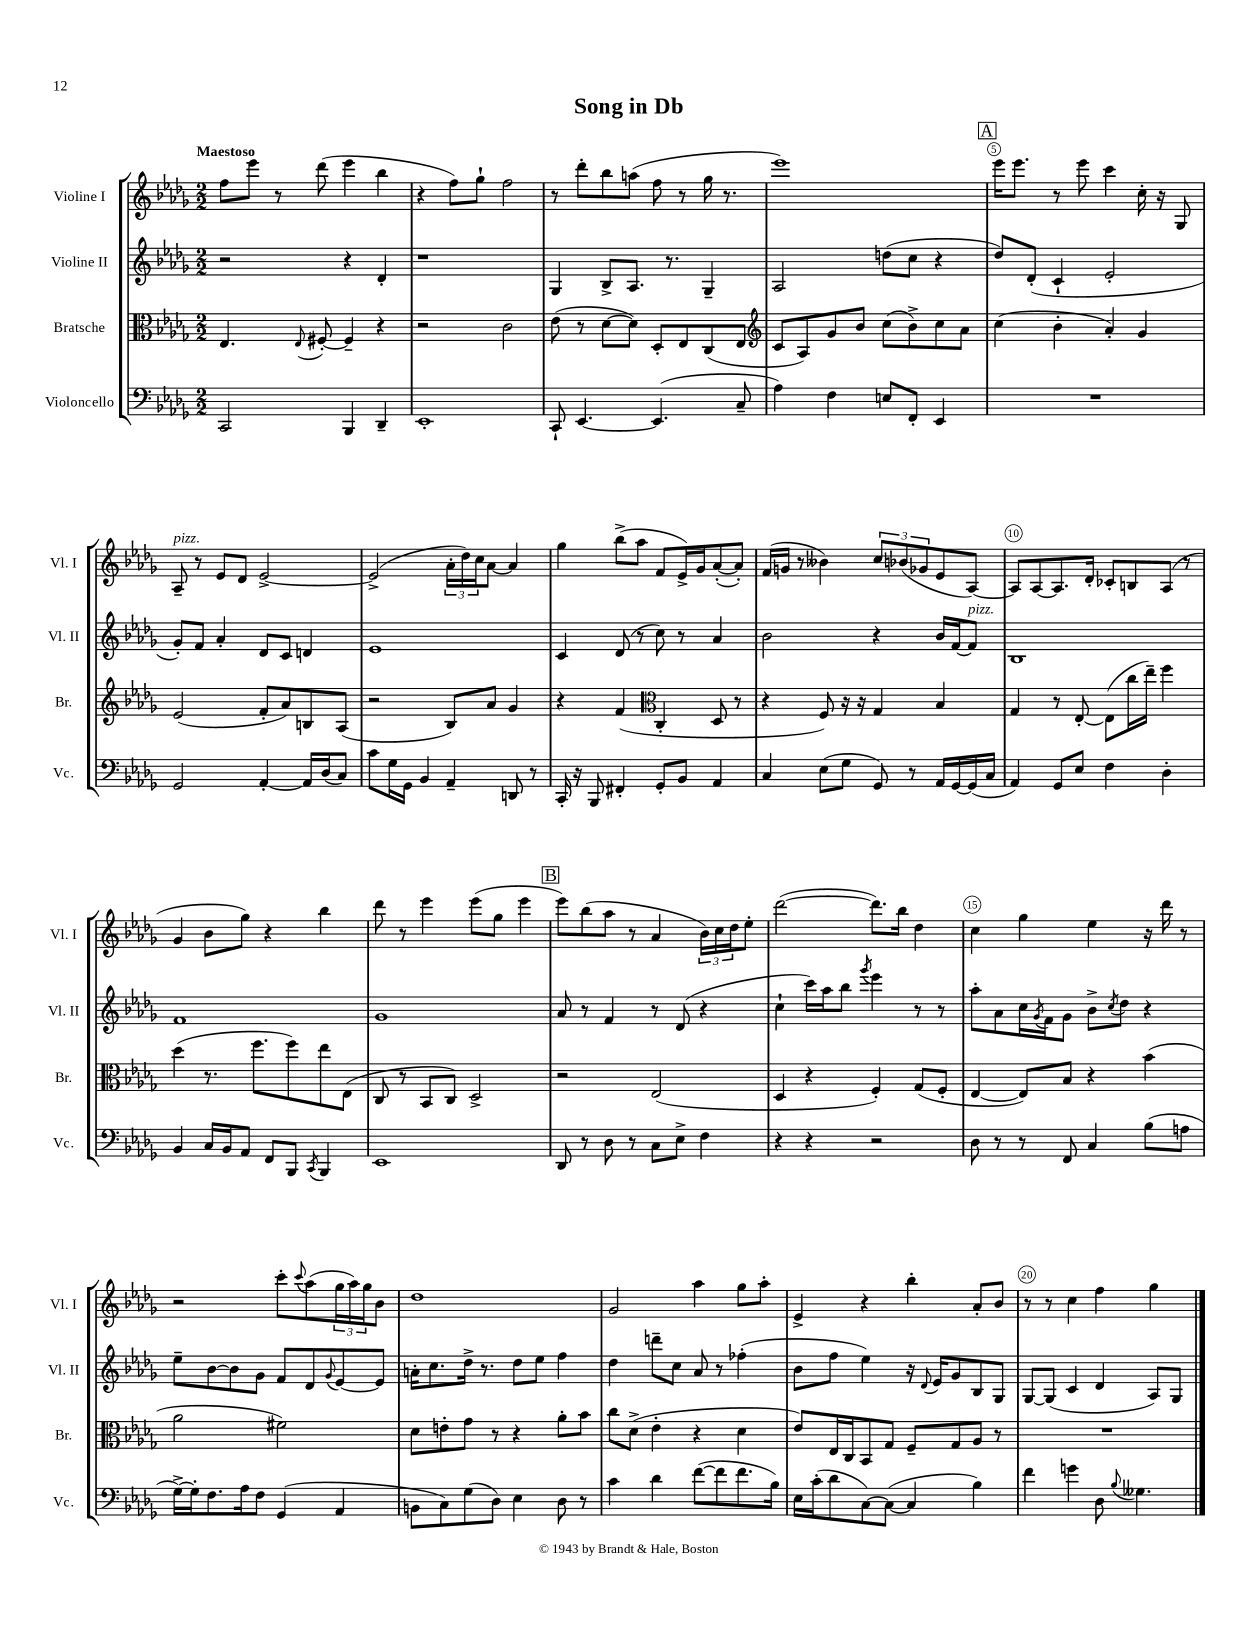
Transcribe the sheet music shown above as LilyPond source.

\header { title = "Song in Db" }
<<
\new StaffGroup <<
\new Staff = "s0" \with { instrumentName = "Violine I" shortInstrumentName = "Vl. I" } {
    \clef treble \key des \major \numericTimeSignature \time 2/2 \tempo "Maestoso"
    f''8 ees'''8 r8 des'''8( ees'''4 bes''4 |
    r4 f''8) ges''8-! f''2 |
    r8 des'''8-. bes''8 a''8( f''8 r8 ges''16 r8. |
    ees'''1) |
    \mark \markup { \box "A" } ees'''16 ees'''8. r8 ees'''8 c'''4 c''16-. r16 ges8 |
    aes8--^\markup { \italic "pizz." } r8 ees'8 des'8 ees'2~-> |
    ees'2->( \tuplet 3/2 { aes'16-. des''16) c''16 } aes'8~ aes'4 |
    ges''4 bes''8->( aes''8 f'8 ees'16->) ges'16 aes'8~-.( aes'8-.) |
    f'16( g'16 r8 beses'4) \tuplet 3/2 { c''8 bes'8( ges'8 } ees'8 aes8~) |
    aes8 aes8~ aes8. des'16-. ces'8-. b8 aes8( r8 |
    ges'4 bes'8 ges''8) r4 bes''4 |
    des'''8 r8 ees'''4 ees'''8( ges''8 ees'''4 |
    \mark \markup { \box "B" } ees'''8) bes''8( aes''8 r8 aes'4 \tuplet 3/2 { bes'16) c''16 des''16 } ees''8-. |
    des'''2~( des'''8.) bes''16 des''4 |
    c''4 ges''4 ees''4 r16 des'''16 r8 |
    r2 c'''8-. \appoggiatura { c'''8 } aes''8( \tuplet 3/2 { ges''16 aes''16) ges''16 } bes'8 |
    des''1 |
    ges'2 aes''4 ges''8 aes''8-. |
    ees'4-> r4 bes''4-. aes'8-. bes'8 |
    r8 r8 c''4 f''4 ges''4 \bar "|." |
}
\new Staff = "s1" \with { instrumentName = "Violine II" shortInstrumentName = "Vl. II" } {
    \clef treble \key des \major \numericTimeSignature \time 2/2
    r2 r4 des'4-. |
    r1 |
    ges4 bes8-> aes8. r8. ges4-- |
    aes2 d''8( c''8 r4 |
    \mark \markup { \box "A" } des''8) des'8-.( c'4-! ees'2-. |
    ges'8-.) f'8 aes'4-. des'8 c'8 d'4 |
    ees'1 |
    c'4 des'8( r8 c''8) r8 aes'4 |
    bes'2 r4 bes'16 f'16~ f'8^\markup { \italic "pizz." } |
    bes1 |
    f'1 |
    ges'1 |
    \mark \markup { \box "B" } aes'8 r8 f'4 r8 des'8( r4 |
    c''4-! c'''16) aes''16 bes''8 \acciaccatura { ges'''8 } ees'''4 r8 r8 |
    aes''8-. aes'8 c''16 \acciaccatura { ges'8 } f'16 ges'8 bes'8-> \acciaccatura { c''8 } des''8 r4 |
    ees''8-- bes'8~ bes'8 ges'8 f'8 des'8 \appoggiatura { ges'8 } ees'8~ ees'8 |
    a'16-. c''8. des''16-> r8. des''8 ees''8 f''4 |
    des''4 d'''8-- c''8 aes'8 r8 fes''4-.( |
    bes'8 f''8 ees''4) r16 \appoggiatura { des'8 } ees'16 ges'8 bes8 ges8 |
    ges8~ ges8( c'4 des'4 aes8) ges8 \bar "|." |
}
\new Staff = "s2" \with { instrumentName = "Bratsche" shortInstrumentName = "Br." } {
    \clef alto \key des \major \numericTimeSignature \time 2/2
    ees4. \appoggiatura { ees8 } fis8~-. fis4-- r4 |
    r2 c'2 |
    ees'8( r8 des'8~ des'8) des8-. ees8 c8( ees8 |
    \clef treble c'8 aes8) ges'8 bes'8 c''8( bes'8->) c''8 aes'8 |
    \mark \markup { \box "A" } c''4( bes'4-. aes'4-.) ges'4 |
    ees'2( f'8-. aes'8) b8 aes8( |
    r2 bes8) aes'8 ges'4 |
    r4 f'4( \clef alto c4-. des8 r8 |
    r4 f8) r16 r16 ges4 bes4 |
    ges4 r8 ees8~-. ees8( c''16 ees''16--) f''4 |
    des''4( r8. f''8. f''8) ees''8 ees8( |
    c8 r8 bes,8 c8) des2-> |
    \mark \markup { \box "B" } r2 ees2( |
    des4 r4 f4-.) ges8( f8-. |
    ees4~ ees8) bes8 r4 bes'4( |
    aes'2 fis'2) |
    des'8 e'8-. ges'8 r8 r4 aes'8-. bes'8 |
    c''8 des'8->( ees'4-. r4 des'4 |
    ees'8) ees16 c16 bes,8 ges8 f8-- ges8 aes8 r8 |
    R1 \bar "|." |
}
\new Staff = "s3" \with { instrumentName = "Violoncello" shortInstrumentName = "Vc." } {
    \clef bass \key des \major \numericTimeSignature \time 2/2
    c,2 bes,,4 des,4-- |
    ees,1-. |
    c,8-! ees,4.~ ees,4.( c8-- |
    aes4) f4 e8 f,8-. ees,4 |
    \mark \markup { \box "A" } R1 |
    ges,2 aes,4~-. aes,16 des16( c8) |
    c'8 ges16 ges,16 bes,4 aes,4-- d,8 r8 |
    c,16-. r16 bes,,8 fis,4-. ges,8-. bes,8 aes,4 |
    c4 ees8( ges8 ges,8) r8 aes,16 ges,16~ ges,16( c16 |
    aes,4) ges,8 ees8 f4 des4-. |
    bes,4 c16 bes,16 aes,8 f,8 bes,,8 \acciaccatura { c,8 } bes,,4 |
    ees,1 |
    \mark \markup { \box "B" } des,8 r8 des8 r8 c8 ees8-> f4 |
    r4 r4 r2 |
    des8 r8 r8 f,8 c4 bes8( a8 |
    ges16~->) ges16-. f8. aes16 f8 ges,4( aes,4 |
    b,8 c8) ges8( des8) ees4 des8 r8 |
    c'4 des'4 f'8~( f'8 f'8. bes16) |
    ees16 c'16-.( des'8 c8~) c8~( c4 bes4) |
    f'4 g'4 des8 \appoggiatura { bes8 } geses4. \bar "|." |
}
>>
>>
\layout { \context { \Score \override BarNumber.break-visibility = ##(#f #t #t) barNumberVisibility = #(every-nth-bar-number-visible 5) \override BarNumber.stencil = #(make-stencil-circler 0.1 0.3 ly:text-interface::print) } }
